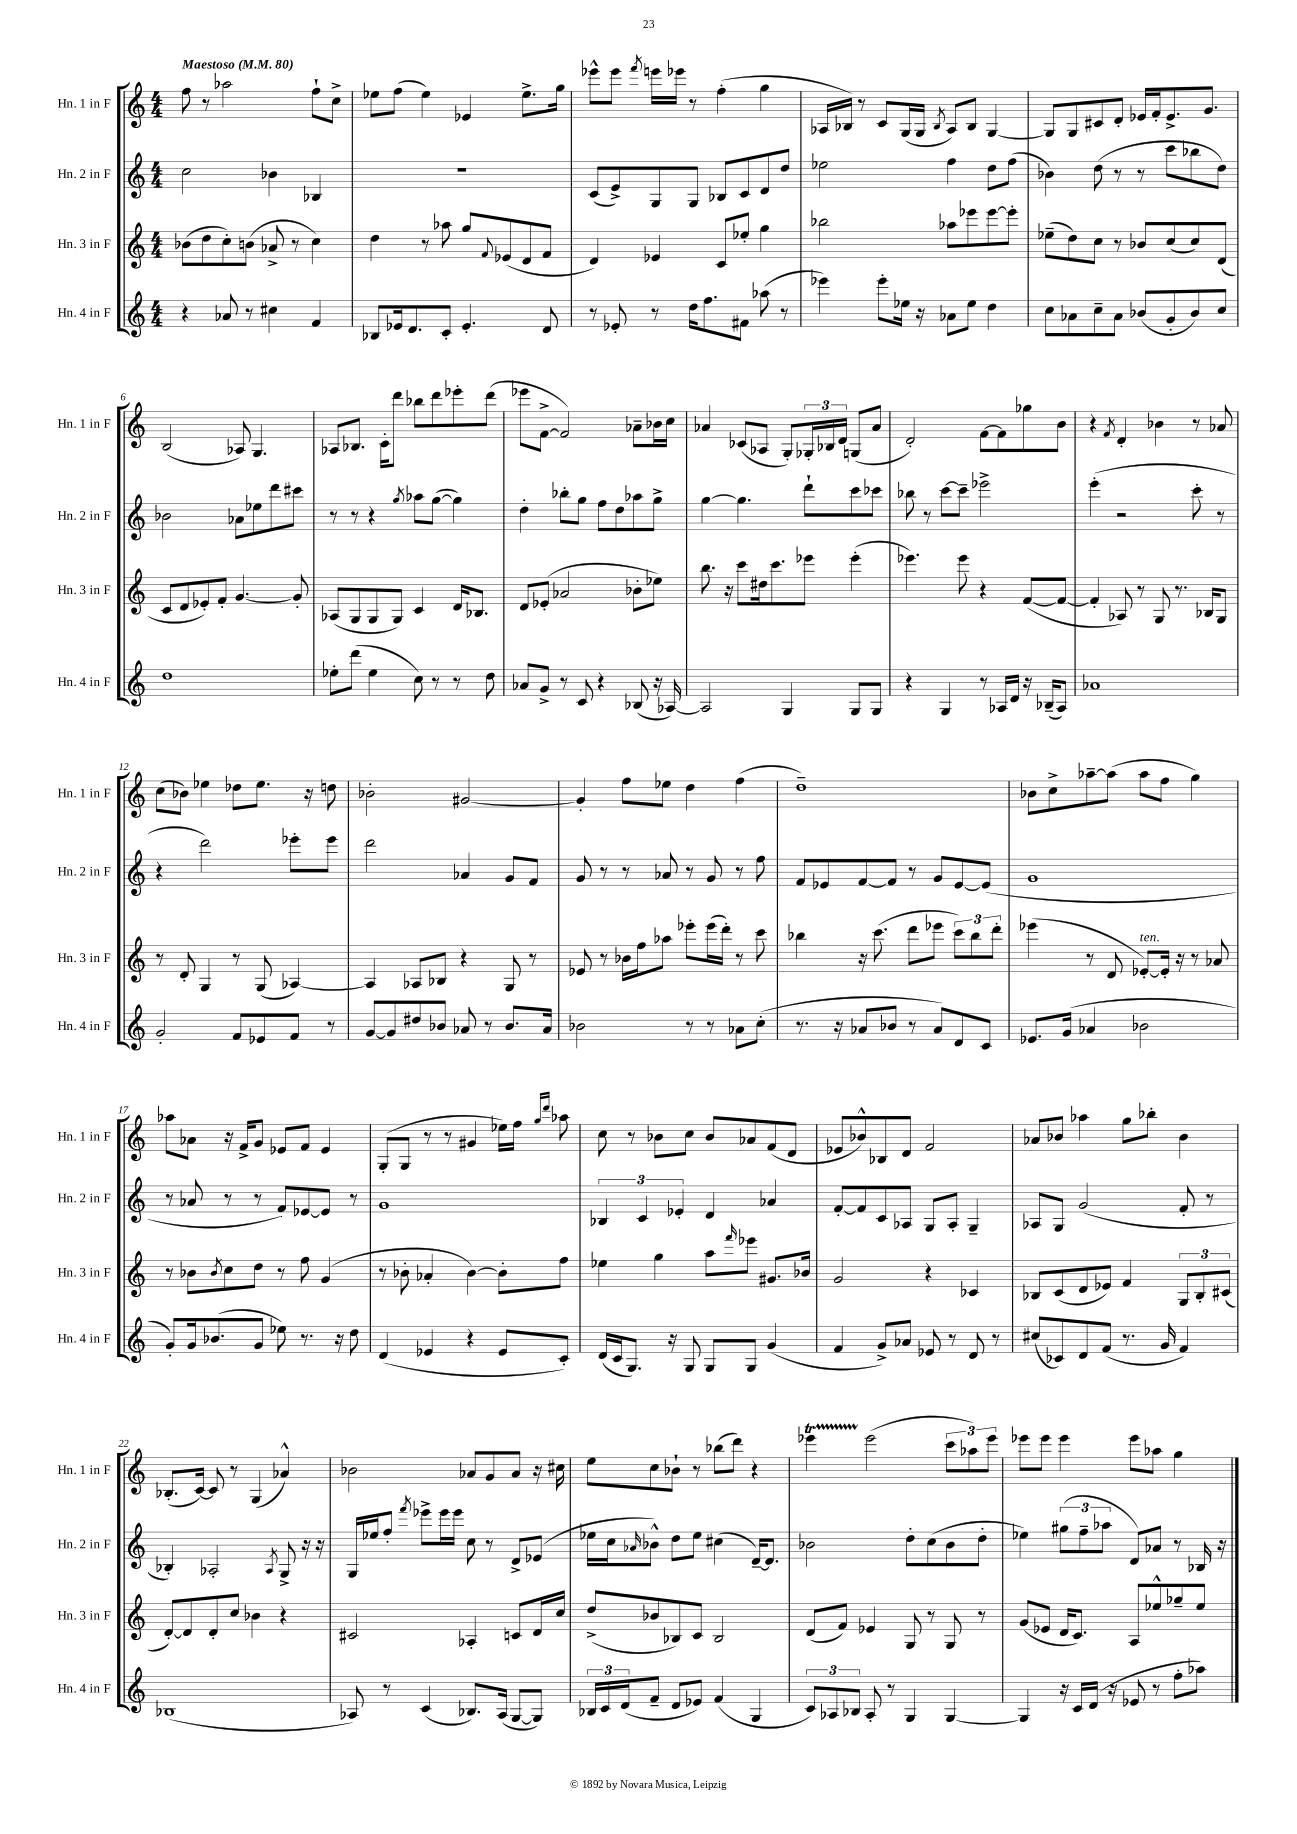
<<
\new StaffGroup <<
\new Staff = "s0" \with { instrumentName = "Hn. 1 in F" shortInstrumentName = "Hn. 1 in F" } {
    \clef treble \key c \major \numericTimeSignature \time 4/4 \tempo "Maestoso" 4 = 80
    f''8 r8 aes''2 f''8-! c''8-> |
    ees''8 f''8( ees''4) ees'4 ees''8.-> g''16 |
    ees'''8-^ ees'''8 \acciaccatura { f'''8 } e'''16 ees'''16 r8 f''4-.( g''4 |
    aes16 bes16) r8 c'8 g16( g16 \acciaccatura { bes8 } aes8) bes8 g4~ |
    g8 g8 cis'8 d'8-. ees'16 f'16-. ees'8.-> g'8. |
    b2( aes8) g4. |
    aes8 bes8. c'16-. d'''8 bes''8 d'''8 ees'''8-. d'''8( |
    ees'''8 f'8~-> f'2) aes'8-- bes'16 c''16 |
    aes'4 ces'8( aes8 g8-.) \tuplet 3/2 { ges16-. bes16 d'16 } g8( aes'8 |
    d'2-.) f'8~ f'8 ges''8 b'8 |
    r4 \acciaccatura { f'8 } d'4-. bes'4 r8 aes'8 |
    c''8( bes'8) ees''4 des''8 ees''8. r16 d''8 |
    bes'2-. gis'2~ |
    gis'4-. f''8 ees''8 d''4 f''4( |
    d''1--) |
    bes'8 c''8-> aes''8~-- aes''8( aes''8 f''8 g''4) |
    aes''8 aes'8 r16 f'16-> g'8 ees'8 f'8 ees'4 |
    g8-.( g8 r8 r8 gis'4 ees''16) f''16 \grace { g''16 d'''16 } aes''8 |
    c''8 r8 bes'8 c''8 bes'8 aes'8 f'8( d'8 |
    ees'8 bes'8-^) bes8 d'8 f'2 |
    aes'8 bes'8 aes''4 g''8 bes''8-. bes'4 |
    bes8.-.( c'16~) c'8 r8 g4( aes'4-^) |
    bes'2 aes'8 g'8 aes'8 r16 cis''16 |
    e''8 c''8 bes'8-! r8 bes''8( d'''8) r4 |
    ees'''4\startTrillSpan ees'''2\stopTrillSpan( \tuplet 3/2 { c'''8 aes''8) ees'''8 } |
    ees'''8 ees'''8 ees'''4 ees'''8 aes''8 g''4 \bar "|." |
}
\new Staff = "s1" \with { instrumentName = "Hn. 2 in F" shortInstrumentName = "Hn. 2 in F" } {
    \clef treble \key c \major \numericTimeSignature \time 4/4
    c''2 bes'4 bes4 |
    R1 |
    c'8( e'8->) g8 g8 bes8 c'8 d'8 d''8 |
    ees''2 f''4 d''8 f''8( |
    bes'4) d''8( r8 r8 c'''8 bes''8 d''8) |
    bes'2 aes'8 ees''8 d'''8 cis'''8 |
    r8 r8 r4 \acciaccatura { g''8 } aes''8 g''8~( g''4) |
    d''4-. bes''8-. g''8 f''8 d''8 aes''8 g''8-> |
    g''4~ g''4. d'''8-! c'''8 ces'''8 |
    bes''8 r8 c'''8~ c'''8-- ees'''2-> |
    e'''4-.( r2 c'''8-. r8 |
    r4 d'''2) ees'''8-. ees'''8 |
    d'''2 aes'4 g'8 f'8 |
    g'8 r8 r8 aes'8 r8 g'8 r8 f''8 |
    f'8 ees'8 f'8~ f'8 r8 g'8 ees'8~ ees'8( |
    g'1 |
    r8 aes'8 r8 r8 f'8) ees'8~ ees'8 r8 |
    g'1 |
    \tuplet 3/2 { bes4 c'4 ees'4-. } d'4 aes'4 |
    f'8~-. f'8 c'8 aes8 g8 aes8-. g4-- |
    aes8 g8 g'2( f'8-. r8 |
    bes4-.) aes2-. \acciaccatura { aes8 } g8-> r16 r16 |
    g16 ees''16 f''8-. \acciaccatura { f'''8 } ees'''8-> ees'''16 ees'''16 c''8 r8 d'8-> ees'8( |
    ees''16 c''16 \grace { aes'16 } bes'8-^) d''8 ees''8 cis''4( d'16~--) d'8. |
    bes'2 d''8-. c''8( bes'8 d''8-. |
    ees''4) \tuplet 3/2 { gis''8( f''8-- aes''8 } d'8) aes'8 r8 bes16 r16 \bar "|." |
}
\new Staff = "s2" \with { instrumentName = "Hn. 3 in F" shortInstrumentName = "Hn. 3 in F" } {
    \clef treble \key c \major \numericTimeSignature \time 4/4
    bes'8( d''8 c''8-.) b'8( aes'8-> r8 c''4) |
    d''4 r8 aes''8 g''8 \appoggiatura { f'8 } ees'8( d'8 f'8 |
    d'4) ees'4 c'8 ees''8-. g''4 |
    bes''2 aes''8 ees'''8 ees'''8~ ees'''8-. |
    ees''8--( d''8) c''8 r8 bes'8 c''8( c''8) d'8( |
    c'8 d'8 ees'8-.) f'8-. g'4.~ g'8-. |
    aes8( g8 g8 g8) c'4 d'16 bes8. |
    d'8 ees'8-.( aes'2 bes'8-. ees''8) |
    b''8. r16 c'''8 dis''16 c'''8. ees'''8 ees'''4-.( |
    ees'''4.) ees'''8 r4 f'8~( f'8~ |
    f'4-. aes8) r8 g8 r8. bes16 g8 |
    r8 d'8-. g4 r8 g8( aes4~) |
    aes4 aes8 bes8 r4 g8 r8 |
    ees'8 r8 bes'16 f''16 aes''8 ees'''8-. ees'''16( d'''16-.) r8 c'''8 |
    bes''4 r16 c'''8.( d'''8 ees'''8 \tuplet 3/2 { c'''8) bes''8 d'''8-. } |
    ees'''4( r8 d'8 ees'8~-.^\markup { \italic "ten." }) ees'16-. r16 r8 aes'8 |
    r8 bes'8 \acciaccatura { bes'8 } c''8 d''8 r8 f''8 g'4( |
    r8 bes'8-. aes'4-. bes'4~) bes'8-. f''8 |
    ees''4 g''4 a''8 \grace { f'''16 } ees'''8 gis'8. bes'16 |
    g'2 r4 ces'4 |
    bes8 c'8( d'8 ees'8) f'4 \tuplet 3/2 { g8 bes8-. cis'8( } |
    d'8~-.) d'8 d'8-. c''8 bes'4 r4 |
    cis'2 aes4-. c'8 d'16 c''16 |
    d''8->( bes'8 bes8) c'8 bes2 |
    d'8( f'8) ees'4 g8 r8 g8 r8 |
    g'8( ees'8 d'16 c'8.) a8 ees''8-^ ges''8-- ees''8 \bar "|." |
}
\new Staff = "s3" \with { instrumentName = "Hn. 4 in F" shortInstrumentName = "Hn. 4 in F" } {
    \clef treble \key c \major \numericTimeSignature \time 4/4
    r4 aes'8 r8 cis''4 f'4 |
    bes8 ees'16 d'8. c'8-. ees'4.-. d'8 |
    r8 ees'8-. r8 d''16 f''8. fis'8 aes''8( r8 |
    ees'''4) ees'''8-. ees''16 r16 aes'8 ees''8 d''4 |
    c''8 aes'8 c''8-- aes'8 bes'8( g'8-. bes'8) c''8 |
    d''1 |
    ees''8-. d'''8( ees''4 c''8) r8 r8 d''8 |
    aes'8 g'8-> r8 c'8 r4 bes8( r16 aes16~) |
    aes2 g4 g8 g8 |
    r4 g4 r8 aes16 d'16 r16 bes16--( aes8) |
    aes'1 |
    g'2-. f'8 ees'8 f'8 r8 |
    g'8~ g'8 dis''8 bes'8 aes'8 r8 bes'8. aes'16 |
    bes'2 r8 r8 aes'8 c''8-.( |
    r8. r16 aes'8 bes'8 r8 aes'8) d'8 c'8 |
    ees'8. g'16( aes'4 bes'2 |
    g'8-.) g'16 bes'8.( g'8 ees''8) r8. r16 d''8 |
    d'4( ees'4 r4 ees'8 c'8-.) |
    d'16( c'16 g8.) r16 g8 g8 g8 g'4( |
    f'4 g'8->) aes'8 ees'8 r8 d'8 r8 |
    cis''8( ces'8) d'8 f'8( r8. g'16 f'4) |
    bes1( |
    aes8) r8 c'4( bes8.) aes16( g8~ g8) |
    \tuplet 3/2 { bes16 c'16 d'16( } f'8-- d'8 ees'8) f'4( g4 |
    \tuplet 3/2 { c'8) aes8 bes8 } aes8-. r8 g4 g4~ |
    g4 r16 c'16 d'16( r16 ees'8 r8 f''8-. aes''8) \bar "|." |
}
>>
>>
